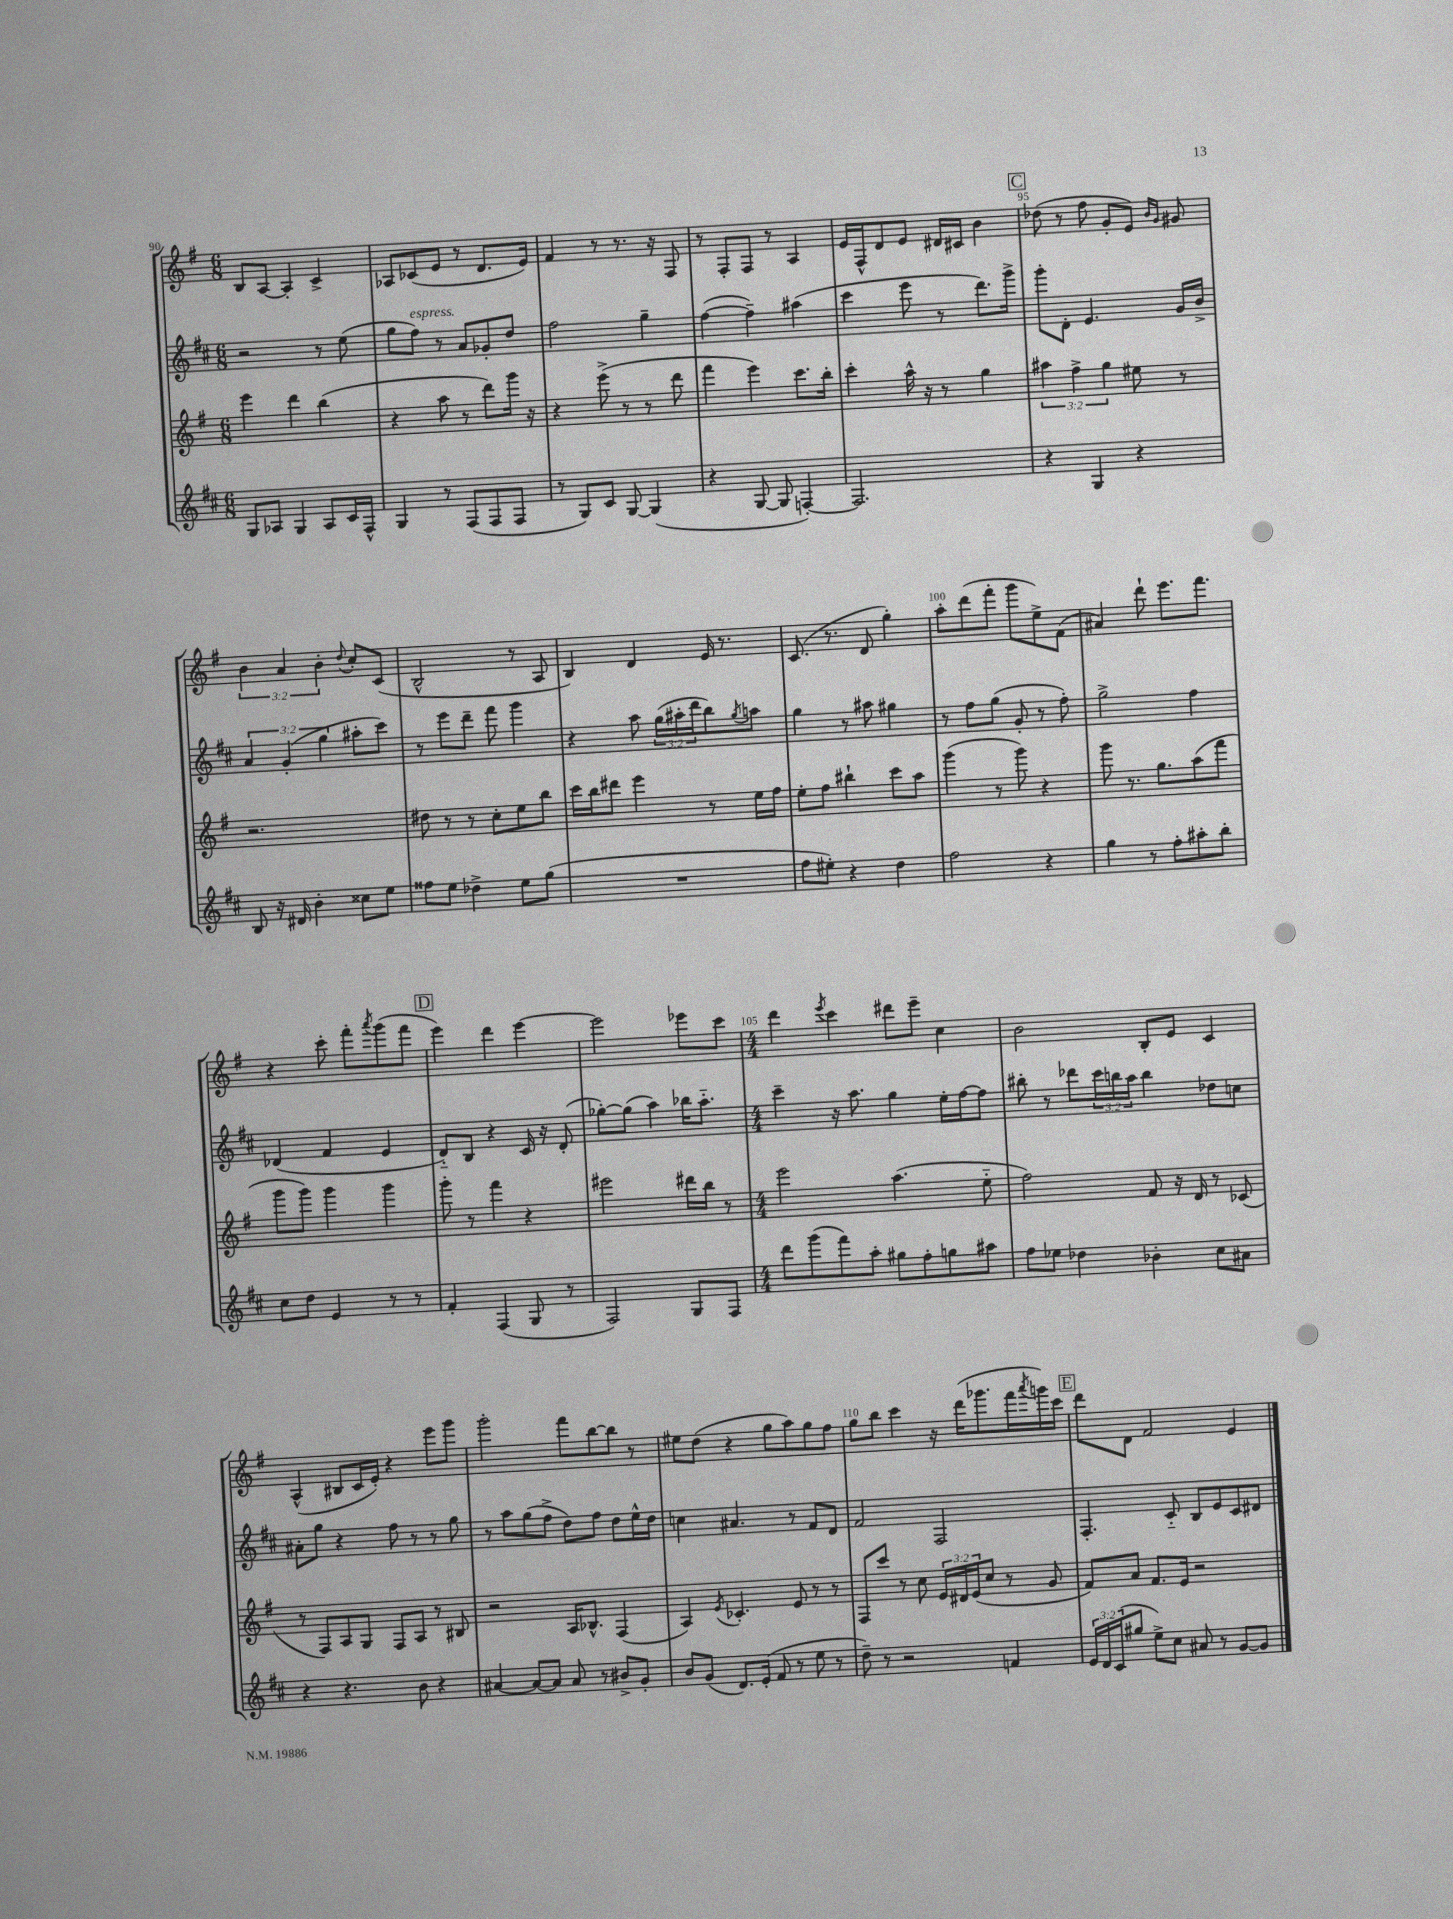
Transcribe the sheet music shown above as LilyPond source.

<<
\new StaffGroup <<
\new Staff = "s0" {
    \clef treble \key g \major \numericTimeSignature \time 6/8 \override Staff.TupletNumber.text = #tuplet-number::calc-fraction-text
    b8 a8~ a4-. c'4-> |
    aes8 ces'8( e'8 r8 d'8. e'16) |
    fis'4 r8 r8. r16 fis8 |
    r8 fis8-. fis8 r8 a4 |
    e'16 fis16-^ d'8 e'8 dis'16 cis'16 b'4 |
    \mark \markup { \box "C" } des''8( r8 fis''8 g'8-. e'8) \grace { b'16 g'16 } gis'8 |
    \tuplet 3/2 { b'4 a'4 b'4-. } \appoggiatura { d''8 } c''8-. c'8( |
    b2-^ r8 a8 |
    b4) d'4 e'16 r8. |
    c'8.( r8. d'8 g''4-.) |
    a''8-. d'''8( fis'''8-. g'''8 e''8->) fis'8( |
    ais'4) d'''8-! e'''8. fis'''8. |
    r4 c'''8-. fis'''8-. \acciaccatura { a'''8 } g'''8( fis'''8 |
    \mark \markup { \box "D" } e'''4) d'''4 e'''4~ |
    e'''2 ees'''8 c'''8 |
    \numericTimeSignature \time 4/4 d'''4 \acciaccatura { e'''8 } c'''4 dis'''8 e'''8-- c''4 |
    b'2 b8-. e'8 c'4 |
    a4-^( bis8 c'16 e'16-.) r4 e'''8 g'''8 |
    g'''2-. fis'''8 b''8~ b''8 r8 |
    eis''8 d''8( r4 g''8 a''8) g''8 fis''8 |
    g''8 b''8 c'''4 r16 d'''16( ges'''8. fis'''16 \acciaccatura { a'''8 } g'''16) c'''16 |
    \mark \markup { \box "E" } d'''8 d'8 fis'2 e'4 \bar "|." |
}
\new Staff = "s1" {
    \clef treble \key d \major \numericTimeSignature \time 6/8 \override Staff.TupletNumber.text = #tuplet-number::calc-fraction-text
    r2 r8 e''8( |
    g''8 fis''8^\markup { \italic "espress." }) r8 a'8 ges'8-. d''8 |
    fis''2 g''4-- |
    fis''4~( fis''4--) ais''4( |
    cis'''4 e'''8 r8 d'''8.) g'''16-> |
    \mark \markup { \box "C" } g'''8-. d'8-. e'4. g'16 b'16-> |
    \tuplet 3/2 { a'4 g'4-.( g''4 } ais''8-. cis'''8) |
    r8 e'''8 d'''8-- fis'''8 g'''4 |
    r4 a''8 \tuplet 3/2 { g''16( ais''16-. d'''16 } b''8) \acciaccatura { g''8 } a''8 |
    g''4 r8 ais''8 gis''4 |
    r8 fis''8 g''8( g'8-. r8 fis''8-.) |
    g''2-> fis''4 |
    des'4( fis'4 e'4 |
    \mark \markup { \box "D" } d'8-_) b8 r4 cis'16 r16 d'8-.( |
    ges''8~-.) ges''8( a''4) bes''16 a''8.-_ |
    \numericTimeSignature \time 4/4 cis'''4-- r16 a''8. g''4 e''16-. fis''16~ fis''8 |
    bis''8-. r8 des'''8 \tuplet 3/2 { cis'''16 b''16 a''16 } b''4 des''8 c''8 |
    ais'8-. g''8 r4 fis''8 r8 r8 g''8 |
    r8 a''8 g''8( fis''8-> d''8) fis''8 d''8 e''16-^ d''16 |
    c''4 ais'4. r8 fis'8 d'8 |
    fis'2 fis2 |
    \mark \markup { \box "E" } fis4.-. cis'8-_ b8 e'8 cis'8 dis'8 \bar "|." |
}
\new Staff = "s2" {
    \clef treble \key g \major \numericTimeSignature \time 6/8 \override Staff.TupletNumber.text = #tuplet-number::calc-fraction-text
    e'''4 d'''4 b''4( |
    r4 a''8 r8 d'''8) g'''16 r16 |
    r4 e'''8->( r8 r8 d'''8 |
    fis'''4 e'''4) c'''8. b''16-. |
    c'''4-. a''16-^ r16 r8 g''4 |
    \mark \markup { \box "C" } \tuplet 3/2 { ais''4 fis''4-> g''4 } eis''8 r8 |
    r2. |
    dis''8 r8 r8 c''8-. e''8 b''8 |
    c'''16 b''16 dis'''8 e'''4 r8 e''16 fis''16 |
    e''8-. fis''8 bis''4-! c'''8 a''8 |
    g'''4( r8 g'''8) r4 |
    g'''8 r8. g''8. a''8( fis'''8 |
    g'''8 g'''8) g'''4 g'''4 |
    \mark \markup { \box "D" } g'''8-. r8 fis'''4 r4 |
    eis'''2 dis'''16 b''16 r8 |
    \numericTimeSignature \time 4/4 e'''2 a''4.( e''8-_ |
    fis''2) fis'8 r16 d'16 r8 ces'8( |
    r8 fis8) a8 g8 fis8 a8 r8 bis8 |
    r2 a16 bes8.-^ fis4( |
    a4) \acciaccatura { e'8 } ces'4.-. e'8 r8 r8 |
    fis8 c'''8 r8 c''8 \tuplet 3/2 { e'16 dis'16 e'16( } c''8 r8 g'8 |
    \mark \markup { \box "E" } fis'8) a'8 fis'8. e'16 r2 \bar "|." |
}
\new Staff = "s3" {
    \clef treble \key d \major \numericTimeSignature \time 6/8 \override Staff.TupletNumber.text = #tuplet-number::calc-fraction-text
    g8 aes8 g4 aes8 cis'16 fis16-^ |
    g4 r8 fis8( fis8 fis8 |
    r8 g8) cis'8 g8~ g4( |
    r4 g8~ g8 f4~-.) |
    f2. |
    \mark \markup { \box "C" } r4 g4 r4 |
    b8 r16 dis'16 b'4-. cisis''8 e''8 |
    fisis''8 e''8 des''4-> e''8 g''8( |
    R2. |
    fis''8 eis''8-.) r4 d''4 |
    fis''2 r4 |
    g''4 r8 fis''8-. ais''8-. b''8-. |
    cis''8 d''8 e'4 r8 r8 |
    \mark \markup { \box "D" } fis'4-. fis4( g8 r8 |
    fis2) g8 fis8 |
    \numericTimeSignature \time 4/4 d'''8 g'''8( fis'''8) a''8-. gis''8 fis''8-. g''8 ais''8 |
    fis''8 ees''8 des''4 bes'4-. cis''8 ais'8 |
    r4 r4. b'8 r4 |
    ais'4~ ais'8~ ais'8 ais'8 r8 bis'8-> g'8-. |
    b'8 g'8( d'8.) e'16-.( fis'8 r8 e''8 r8 |
    d''8--) r8 r2 f'4 |
    \mark \markup { \box "E" } \tuplet 3/2 { e'16 d'16 cis'16( } gis''8 e''8->) cis''8 ais'8 r8 g'8~ g'8 \bar "|." |
}
>>
>>
\layout { \context { \Score currentBarNumber = #90 \override BarNumber.break-visibility = ##(#f #t #t) barNumberVisibility = #(every-nth-bar-number-visible 5) } }
